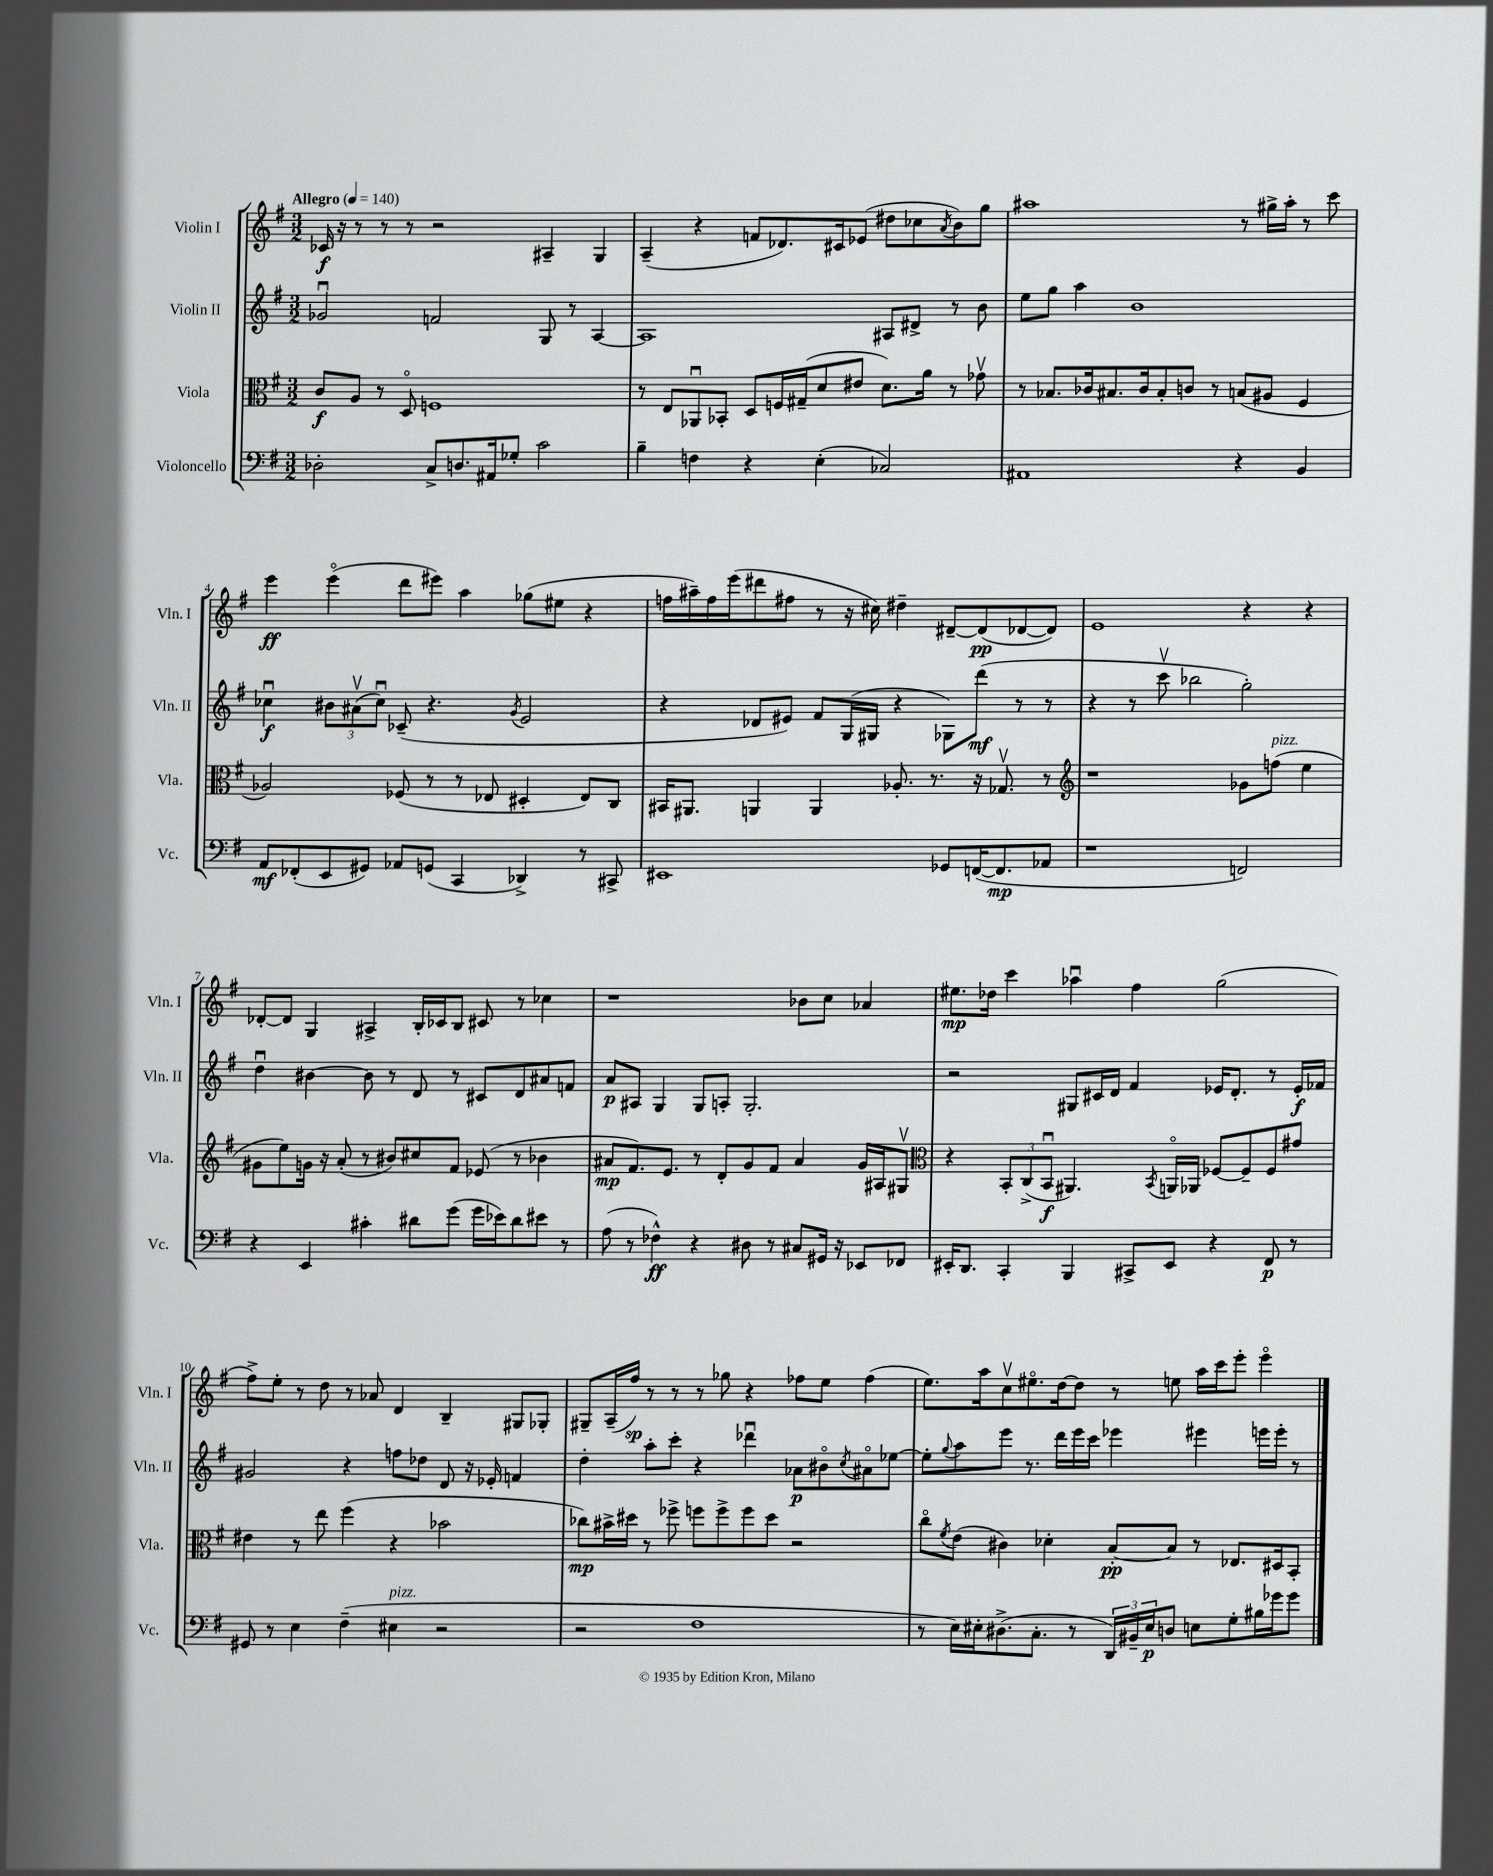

**kern	**kern	**kern	**kern
*staff4	*staff3	*staff2	*staff1
*clefF4	*clefC3	*clefG2	*clefG2
*k[f#]	*k[f#]	*k[f#]	*k[f#]
*M3/2	*M3/2	*M3/2	*M3/2
*MM140	*MM140	*MM140	*MM140
2D-'	8c	2g-u	16c-
.	.	.	16r
.	8A	.	8r
.	8r	.	8r
.	8Do	.	8r
8C^	1F	2f	2r
8.D	.	.	.
16AA#	.	.	.
8G-'	.	.	.
2c	.	8G	4A#~
.	.	8r	.
.	.	[4A	4G
=	=	=	=
4B~	8r	1A]	(4A~
.	8E	.	.
4F	8AA-u	.	4r
.	8BB-'	.	.
4r	8D	.	8f
.	16F	.	8.d-)
.	(16G#~	.	.
(4E'	8d	.	.
.	.	.	16c#
.	8e#	.	(8e-
2C-)	8.d)	8A#	8dd#
.	.	8d#^	8cc-
.	16a	.	.
.	.	.	8qa
.	8r	8r	8b)
.	8g-v	8b	8gg
=	=	=	=
1AA#	8r	8ee	1aa#
.	8.B-	8gg	.
.	.	4aa	.
.	16c-	.	.
.	8.B#	.	.
.	.	1b	.
.	16c-	.	.
.	8B#'	.	.
.	8c	.	.
.	8r	.	.
4r	(8B	.	8r
.	8A#	.	16gg#^
.	.	.	16aa#'
4BB	4F#	.	8r
.	.	.	8ccc
=	=	=	=
8AA	2A-)	4cc-u	4eee
(8FF-'	.	.	.
8EE	.	12b#	(4eeeo
.	.	(12a#v	.
8GG#)	.	.	.
.	.	12cc-u)	.
8AA-	(8F-	(8c-~	8ddd
(8GG	8r	4.r	8eee#)
4CC	8r	.	4aa
.	8E-	.	.
.	.	8qg	.
4DD-^)	4D#'	2e	(8gg-
.	.	.	8ee#
8r	8E-)	.	4r
8CC#^	8C	.	.
=	=	=	=
1EE#	16BB#	4r	16ff
.	8.AA#	.	16aa#~)
.	.	.	16ff
.	.	.	(16eee
.	4AA	8d-	8ddd#
.	.	8e#)	8ff#
.	4AA	8f#	8r
.	.	(16G	16r
.	.	16G#	16cc#)
.	8.A-'	4r	4dd#~
.	8.r	.	.
8GG-	.	8G-)	[8d#~
([16FF	16r	(8ddd	(8d#]
8.FF]	8.G-v	.	.
.	.	8r	[8d-
8AA-	8r	8r	8d-])
=	=	=	=
*	*clefG2	*	*
1r	1r	4r	1e
.	.	8r	.
.	.	8cccv	.
.	.	2bb-	.
2FF)	8g-	2gg')	4r
.	(8ff	.	.
.	4ee	.	4r
=	=	=	=
4r	8g#	4ddu	[8d-'
.	8ee)	.	8d-]
4EE	16g	[4b#	4G
.	16r	.	.
.	(8a'	.	.
4c#'	8r	8b#]	4A#^
.	8b#)	8r	.
8d#	8cc#	8d	16B'
.	.	.	16c-
(8g	8f#	8r	8B
16g	(8e-	8c#	8c#
16e-)	.	.	.
8d#	8r	8d	8r
8e#	4b-	8a#	4cc-
8r	.	8f	.
=	=	=	=
(8A	8a#	8a	1r
8r	8.f#)	8A#	.
4F-^^)	.	4G	.
.	8.e	.	.
4r	8r	8G	.
.	8d'	8A'	.
8D#	8g	2.G'	.
8r	8f#	.	.
8C#	4a#	.	8b-
16GG#	.	.	8cc
16r	.	.	.
8EE-	16g	.	4a-
.	16A#	.	.
8FF-	8G#v	.	.
=	=	=	=
*	*clefC3	*	*
16EE#'	4r	2r	8.ee#
8.DD	.	.	.
.	.	.	16dd-
4CC'	12BB'	.	4ccc
.	(12C^	.	.
.	12BBu	.	.
4BBB	4.AA#)	8G#	4aa-u
.	.	16c#	.
.	.	16d	.
8CC#^	.	4f#	4ff#
.	8qBB	.	.
8EE#	16AAo	.	.
.	16AA-	.	.
4r	[8F-	16e-	(2gg
.	.	8.d'	.
.	8F-~]	.	.
8FF#	8F-	8r	.
8r	8g#	16e-'	.
.	.	16f-	.
=	=	=	=
8GG#	4e#	2g#	8ff#^)
8r	.	.	8ee'
4E	8r	.	8r
.	8ee	.	8dd
(4F#~	(4ff#	4r	8r
.	.	.	8a-
4E#	4r	8ff	4d
.	.	8dd-	.
2r	2b-	8d	4B~
.	.	16r	.
.	.	16e-'	.
.	.	4f	8G#
.	.	.	8G-'
=	=	=	=
2r	8cc-)	4dd'	8G#~
.	16b#^	.	(16A~
.	16dd#	.	16ff#)
.	8r	8aa'	8r
.	8ff-^	8ccc'	8r
1F#	8ff	4r	8r
.	8ff^	.	8gg-
.	8ff	4ddd-u	4r
.	8dd#	.	.
.	2r	8a-	8ff-
.	.	8b#o	8ee
.	.	8qcc	.
.	.	8a#o	(4ff-
.	.	[8ee-	.
=	=	=	=
8r	8cco	8ee-']	8.ee)
.	8qf#	8qqgg	.
16E)	(8e	8aa	.
16E#'	.	.	16aa
(8.D#^	4c#)	8eee	8ccv
.	.	8.r	8.ee#o
8.C'	.	.	.
.	4d-'	.	.
.	.	16ddd	[16dd
8r	.	16eee	8dd]
.	.	16ccc	.
24DD)	[8B'	4eee-	8r
24BB#~	.	.	.
24E#	.	.	.
8D	8B]	.	8ee
8E	8r	4eee#	16aa
.	.	.	16ccc
8G'	8.E-	.	8eee'
16B#	.	16eee	4eeeo
16g-	16D#	16eee'	.
8g-	8BB'	8r	.
==	==	==	==
*-	*-	*-	*-
